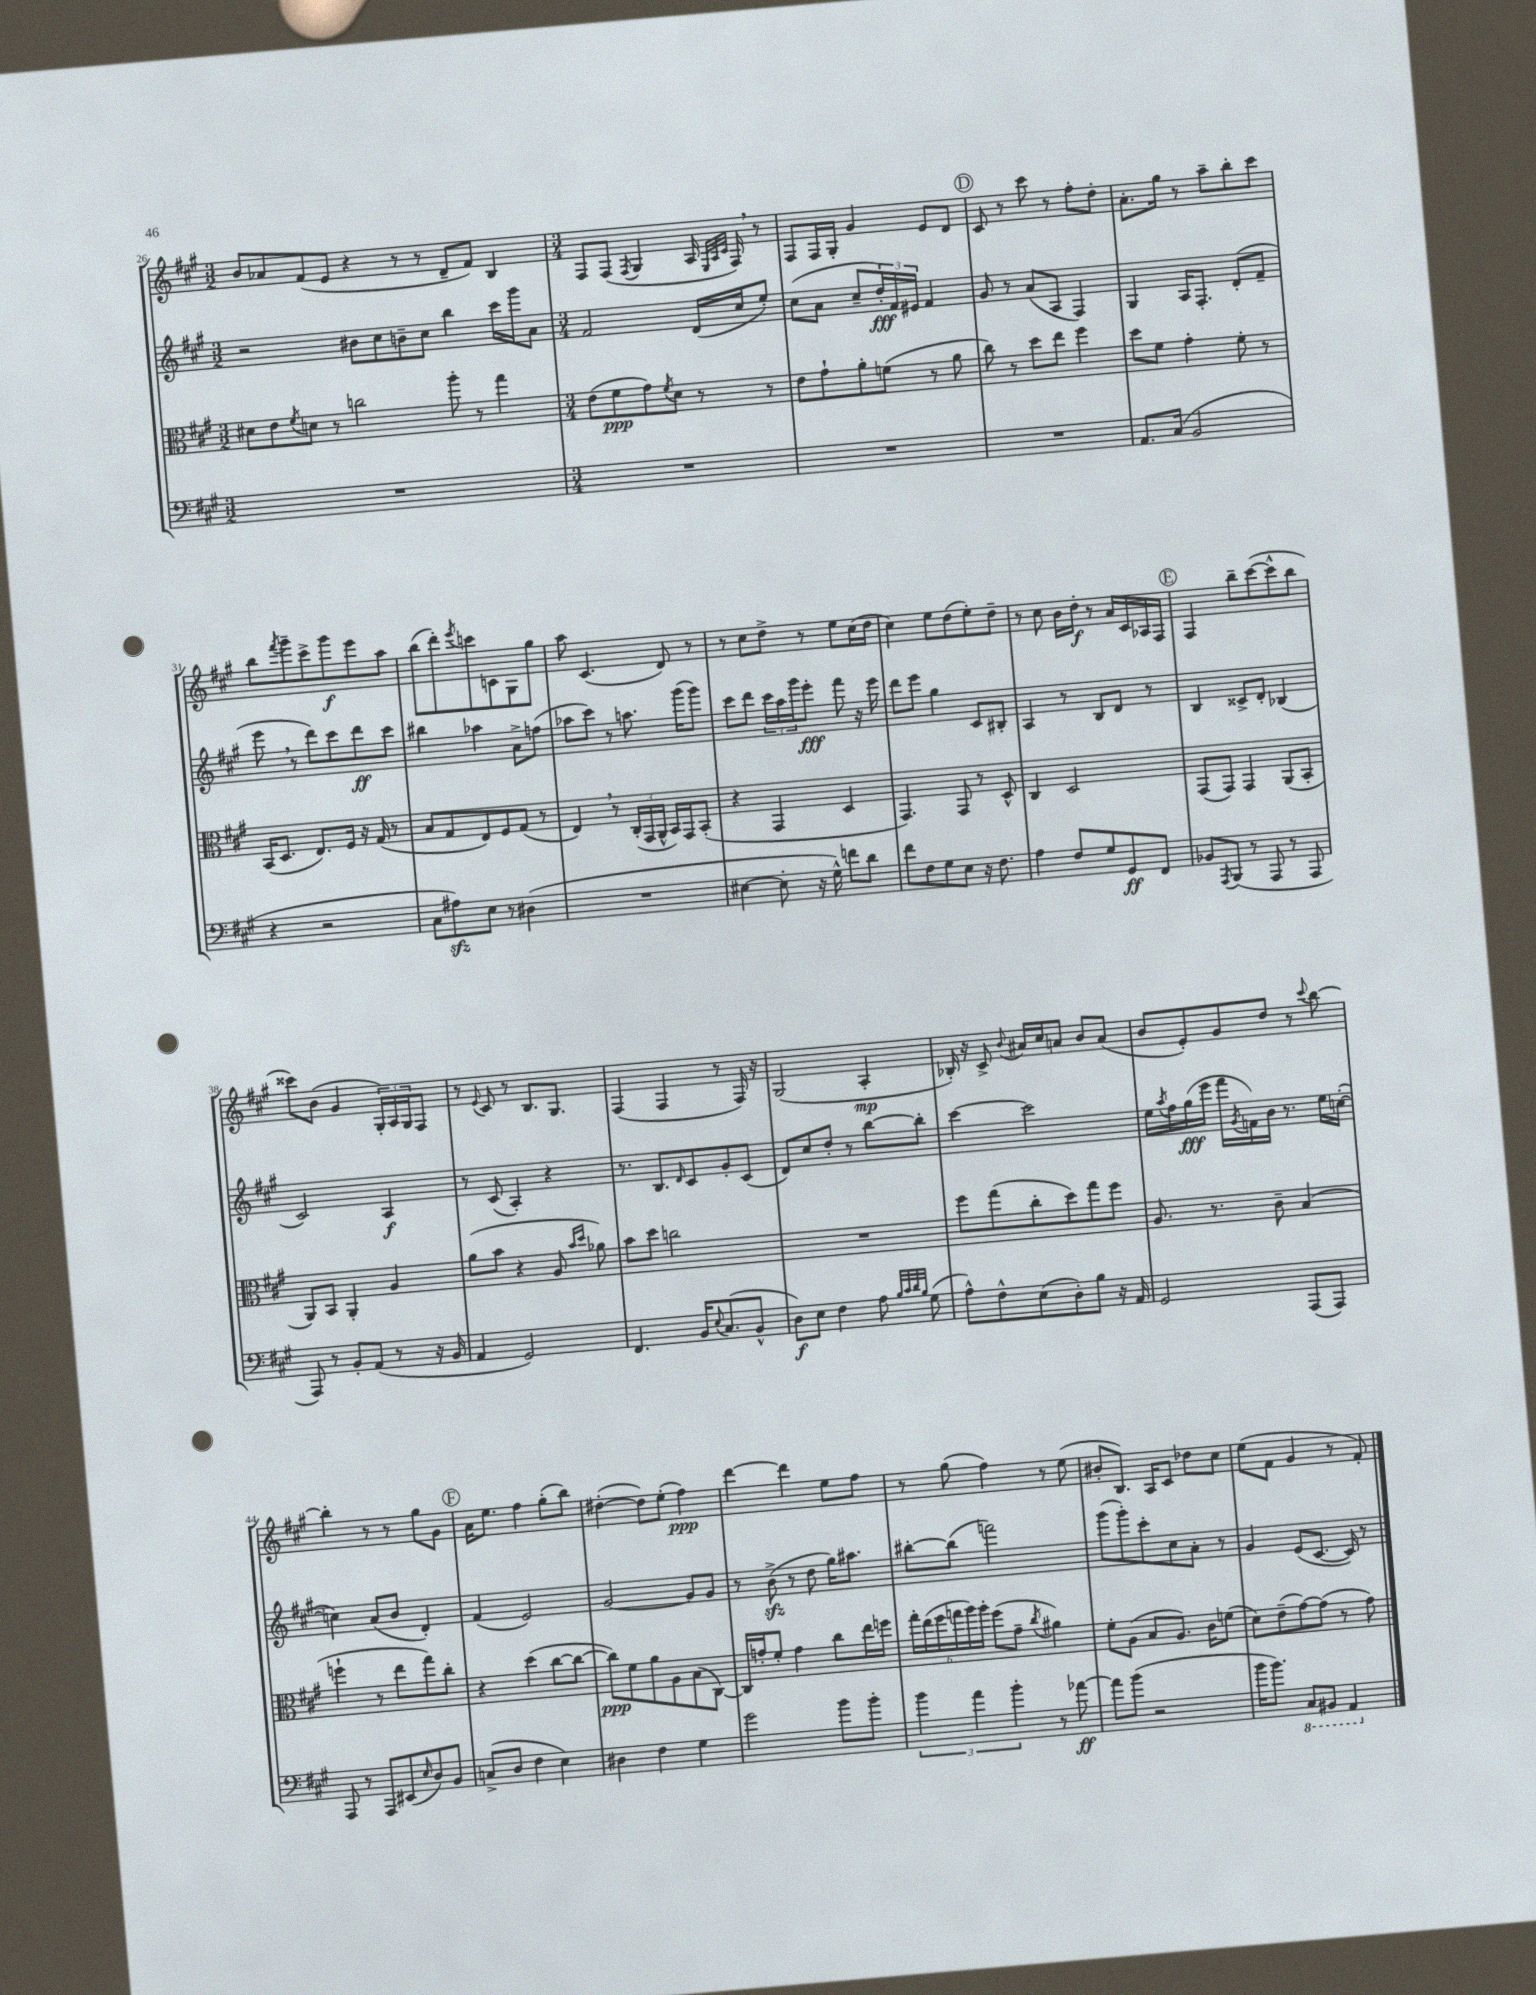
<<
\new StaffGroup <<
\new Staff = "s0" {
    \clef treble \key a \major \numericTimeSignature \time 3/2
    b'8 aes'8 fis'8( e'8 r4 r8 r8 d'8-- fis'8) b4 |
    \numericTimeSignature \time 3/4 fis8 fis8( \acciaccatura { fis8 } gis4 a16 \grace { e32 a32 cis'32 } fis16) \breathe r8 |
    fis8 fis16 gis16-. gis'4 e'8 d'8 |
    \mark \markup { \circle "D" } cis'8 r8 cis'''8 r8 fis''8-. d''8-. |
    a'8.-. gis''16 r8 a''8-- b''8-. cis'''8 |
    b''8 \acciaccatura { fis'''8 } gis'''8-- cis'''8-> gis'''8\f e'''8 a''8 |
    b''8( d'''8-.) \acciaccatura { e'''8 } c'''8 c'8 gis8 gis''8 |
    a''8 cis'4.( d'8) r8 |
    r8 cis''8 d''8-> r8 e''8 cis''16( d''16 |
    cis''4) e''8 d''8( e''8-.) d''8-- |
    r8 cis''8 b'16 d''16-.\f r8 a'16 cis'16 aes16 fis16 |
    \mark \markup { \circle "E" } fis4 b''8-- cis'''8~( cis'''8-^ b''8 |
    cisis'''8) b'8( gis'4 \tuplet 3/2 { gis16-.) a16 gis16 } fis8 |
    r8 \appoggiatura { e'8 } cis'8 r8 b8. gis8. |
    fis4( fis4 r8 fis16) r16 |
    gis2( a4-.\mp |
    bes16-.) r16 cis'8-> \appoggiatura { b'8 } ais'16 cis''16 a'8 b'8 a'8( |
    b'8 e'8-.) gis'8 d''8 r8 \appoggiatura { cis'''8 } b''8~ |
    b''4-. r8 r8 gis''8 gis'8 |
    \mark \markup { \circle "F" } a'16 e''8. fis''4 gis''8-.( b''8) |
    dis''4~-.( dis''8) e''8-.( fis''4\ppp) |
    d'''4~ d'''4 e''8 fis''8 |
    r8 gis''8( fis''4) r8 e''8( |
    bis'8-. b8.) a16 cis'8 des''8 cis''8 |
    e''8( fis'8 gis'4 r8 fis'8-.) \bar "|." |
}
\new Staff = "s1" {
    \clef treble \key a \major \numericTimeSignature \time 3/2
    r2 bis'8 cis''8 b'8-- cis''8 b''4 cis'''16 gis'''16 a'8 |
    \numericTimeSignature \time 3/4 fis'2 d'16( cis''16 e''8-.) |
    cis''8( a'8 cis''8-- \tuplet 3/2 { d''16-.\fff) fis'16 eis'16 } fis'4 |
    \mark \markup { \circle "D" } gis'8 r8 a'8( a8 fis4) |
    gis4 a16 fis8.-. d'8-.( fis'8-- |
    e'''8 \breathe r8 d'''8) cis'''8 d'''8\ff cis'''8 |
    bis''4 aes''4 a'8-> f''8( |
    aes''8 cis'''8) r8 a''8. gis'''16( gis'''8) |
    cis'''8 d'''8 \tuplet 3/2 { cis'''16 a''16 gis'''16 } e'''8-.\fff fis'''8 r16 e'''16 |
    d'''8 e'''8 gis''4 cis'8 bis8-. |
    a4 r8 b8 d'8 r8 |
    \mark \markup { \circle "E" } b4 cisis'8-> d'8-. bes4( |
    cis'2) a4\f |
    r8 cis'8( a4-.) r4 |
    r8. b8. \grace { d'16 } cis'8 gis'8-. cis'8( |
    d'8) cis''8 d''8-. r8 b''8~ b''8-. |
    cis'''4~ cis'''2 |
    e''16 \acciaccatura { a''8 } fis''16 gis''16\fff( e'''16 fis'''16 \acciaccatura { gis'8 } f'16) b'16 r8. e''16 c''16~-.( |
    c''4) a'8( b'8 d'4-.) |
    \mark \markup { \circle "F" } fis'4( e'2) |
    gis'2~ gis'8 gis'8 |
    r8 b'8->\sfz( r8 d''8 gis''16) ais''8. |
    bis''8~-. bis''8( f'''2) |
    gis'''8( gis'''8-.) cis'''8-. cis''8 a'8-. r8 |
    gis'4 e'8( cis'8.~ cis'16) r8 \bar "|." |
}
\new Staff = "s2" {
    \clef alto \key a \major \numericTimeSignature \time 3/2
    dis'8 e'8 \acciaccatura { fis'8 } d'8 r8 c''2 a''8-. r8 gis''4 |
    \numericTimeSignature \time 3/4 e'8( fis'8\ppp gis'8) \acciaccatura { fis'8 } d'8 r8 r8 |
    e'8 gis'8-! a'8-. f'8( r8 a'8 |
    \mark \markup { \circle "D" } cis''8) r8 d''8 e''8 fis''4 |
    d''8 fis'8 gis'4-. fis'8-. r8 |
    b,16( d8. e8.) fis16 r16 gis16( r8 |
    b8 gis8 e8) fis8 gis8( r8 |
    e4) \breathe r8 \tuplet 3/2 { cis16-.( gis,16 a,16-^ } b,16) gis,16 b,8-.( |
    r4 gis,4 d4 |
    gis,4.) gis,8 r8 d8-^ |
    cis4 d2 |
    \mark \markup { \circle "E" } gis,8( gis,8) gis,4 a,8( b,8-. |
    a,8) b,8 a,4-. a4 |
    a'8( b'8 r4 a8 \grace { b'16 d''16 } aes'8) |
    b'8 d''8 c''2 |
    R2. |
    fis''8 gis''8( cis''8-. d''8) gis''8 fis''8 |
    a8. r8. cis'8-- b4( |
    f''4-! r8 e''8 gis''8) cis''8-. |
    \mark \markup { \circle "F" } r4 d''4( cis''8~ cis''8~ |
    cis''8\ppp) fis'8 a'8 a8 b8( cis8~) |
    cis16 g'16-. fis'8-. g'4 cis''8 e''16 f''16 |
    \tuplet 6/4 { gis''16-. e''16( fis''16 g''16 a''16) a''16-. } fis''8( gis'8-- \acciaccatura { cis''8 } ais'4) |
    fis'8-. a8( b8 a8.) cis'16 f'8( |
    d'8) e'8--( gis'8~) gis'8( r8 gis'8) \bar "|." |
}
\new Staff = "s3" {
    \clef bass \key a \major \numericTimeSignature \time 3/2
    R1. |
    \numericTimeSignature \time 3/4 R2. |
    R2. |
    \mark \markup { \circle "D" } R2. |
    a,8. cis16( b,2 |
    r4 r2 |
    cis8 ais8\sfz) e8 r8 dis4( |
    R2. |
    eis4~ eis8-. r16 gis16-^) f'8 d'8 |
    fis'8 fis8 gis8 e8 r16 fis8. |
    a4 fis8 gis8 gis,8\ff fis,8 |
    \mark \markup { \circle "E" } bes,8 \acciaccatura { a,,8 } b,,8( r8 a,,8 r8 a,,8 |
    a,,8) r8 b,8-. a,8( r8 r16 b,16 |
    a,4 gis,2) |
    fis,4. b,16 \appoggiatura { e8 } cis8.( b,8-^ |
    d8\f) e8 fis4 a8 \grace { b32 cis'32 d'32 b32 } gis8( |
    a8-^) fis8-^ e8( d8-.) b8 r16 a,16 |
    gis,2 a,,8( a,,8) |
    a,,8 r8 a,,8 eis,8( \grace { e16 } d8) b,8 |
    \mark \markup { \circle "F" } c8->( d8 fis4 e4) |
    dis4 fis4 gis4 |
    gis'2 b'8 b'8-. |
    \tuplet 3/2 { b'4 a'4 b'4-. } r8 aes'8~\ff |
    aes'8 b'8( r2 |
    b'16 b'8.) \ottava #-1 cis,8 bis,,8 a,,4 \ottava #0 \bar "|." |
}
>>
>>
\layout { \context { \Score currentBarNumber = #26 } }
